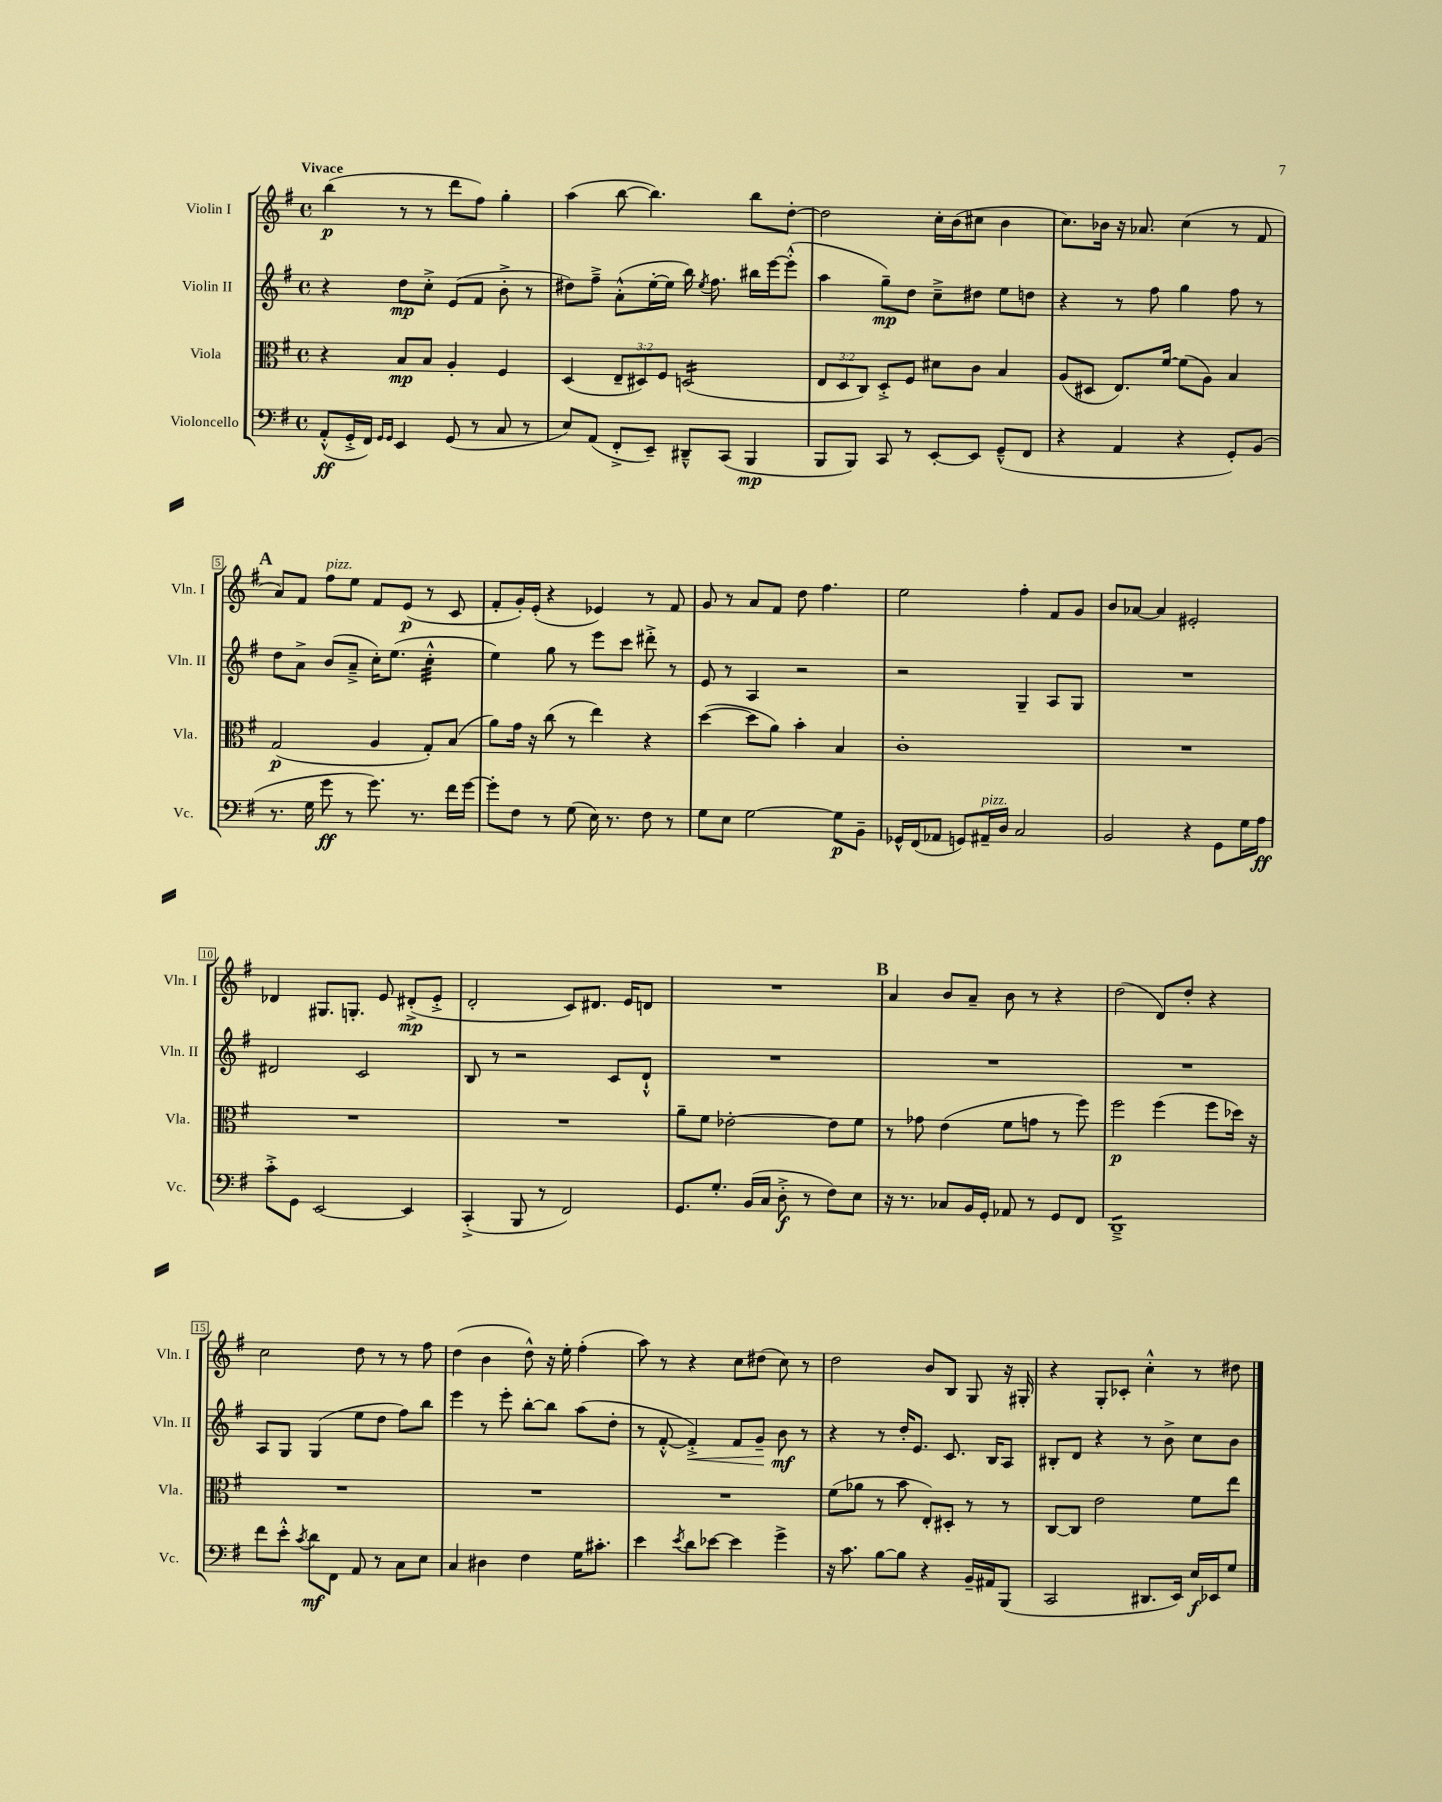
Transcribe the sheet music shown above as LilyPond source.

<<
\new StaffGroup <<
\new Staff = "s0" \with { instrumentName = "Violin I" shortInstrumentName = "Vln. I" } {
    \clef treble \key g \major \defaultTimeSignature \time 4/4 \tempo "Vivace"
    \autoBeamOff b''4\p( r8 r8 d'''8[ fis''8]) g''4-. |
    a''4( b''8~ b''4.) b''8[ d''8]~-. |
    d''2 c''16[-. b'16( cis''8] b'4 |
    c''8.[) bes'16] r16 aes'8. c''4( r8 fis'8 |
    \mark \markup { \bold "A" } a'8[) fis'8] fis''8[^\markup { \italic "pizz." } e''8] fis'8[ e'8]\p( r8 c'8 |
    fis'8[-. g'16-.) e'16]-.( r4 ees'4) r8 fis'8 |
    g'8 r8 a'8[ fis'8] d''8 fis''4. |
    e''2 fis''4-. fis'8[ g'8] |
    b'8[ aes'8]~ aes'4 eis'2-. |
    des'4 gis8.[ g8.]-. e'8 dis'8[-.->\mp( e'8]-.-> |
    d'2-. c'8[) dis'8.] e'16[ d'8] |
    R1 |
    \mark \markup { \bold "B" } a'4 b'8[ a'8]-- b'8 r8 r4 |
    d''2( d'8[) d''8]-. r4 |
    c''2 d''8 r8 r8 fis''8 |
    d''4( b'4 d''8-^) r16 e''16-. fis''4-.( |
    a''8) r8 r4 c''8[ dis''8]( c''8) r8 |
    d''2 b'8[ b8] g8 r16 gis16-. |
    r4 g8[-. ces'8]-. c''4-.-^ r8 dis''8 \bar "|." |
}
\new Staff = "s1" \with { instrumentName = "Violin II" shortInstrumentName = "Vln. II" } {
    \clef treble \key g \major \defaultTimeSignature \time 4/4
    \autoBeamOff r4 d''8[\mp c''8]-.-> e'8[( fis'8] b'8-.-> r8 |
    dis''8[) fis''8]---> a'8[-.-^( e''16~-. e''16] b''16) \acciaccatura { e''8 } fis''8. bis''16[ e'''16~ e'''8]-.-^( |
    a''4 g''8[--\mp) d''8] c''8[---> dis''8] e''8[ d''8] |
    r4 r8 fis''8 g''4 fis''8 r8 |
    \mark \markup { \bold "A" } d''8[ a'8]-> b'8[( a'8]---> c''16[-.) e''8.]( c''4:32-.-^ |
    e''4) g''8 r8 e'''8[ c'''8] dis'''8-.-> r8 |
    e'8 r8 a4 r2 |
    r2 g4-- a8[ g8] |
    R1 |
    dis'2 c'2 |
    b8 r8 r2 c'8[ d'8]-!-^ |
    R1 |
    \mark \markup { \bold "B" } R1 |
    R1 |
    a8[ g8] g4( e''8[ d''8] fis''8[) b''8] |
    e'''4 r8 e'''8-. b''8[~-. b''8] a''8[( d''8]-. |
    r8 fis'8~-.-^ fis'4-.->\<) fis'8[ g'8]--\! b'8\mf r8 |
    r4 r8 d''16[-. e'8.] c'8. b16[ a8] |
    bis8[-. d'8] r4 r8 b'8-> c''8[ b'8] \bar "|." |
}
\new Staff = "s2" \with { instrumentName = "Viola" shortInstrumentName = "Vla." } {
    \clef alto \key g \major \defaultTimeSignature \time 4/4 \override Staff.TupletNumber.text = #tuplet-number::calc-fraction-text
    \autoBeamOff r4 b8[\mp b8] a4-. fis4 |
    d4( \tuplet 3/2 { e8[-- dis8) fis8] } d2:16( |
    \tuplet 3/2 { e8[ d8 c8]) } d8[-.-> fis8] dis'8[ c'8] b4 |
    a8[( dis8] e8.[) fis'16]~ fis'8[( a8]) b4 |
    \mark \markup { \bold "A" } g2\p( a4 g8[-.) b8]( |
    a'8[) g'16] r16 c''8( r8 e''4) r4 |
    d''4~( d''8[ a'8]) b'4-. b4 |
    c'1-. |
    R1 |
    R1 |
    R1 |
    a'8[-- fis'8] ees'2~-. ees'8[ fis'8] |
    \mark \markup { \bold "B" } r8 ges'8 e'4( fis'8[ g'8] r8 fis''8) |
    fis''2\p fis''4( fis''8[ des''16]) r16 |
    R1 |
    R1 |
    R1 |
    fis'8[( aes'8] r8 b'8 e8[-.) dis8]-. r8 r8 |
    c8[~ c8] e'2 fis'8[ e''8] \bar "|." |
}
\new Staff = "s3" \with { instrumentName = "Violoncello" shortInstrumentName = "Vc." } {
    \clef bass \key g \major \defaultTimeSignature \time 4/4
    \autoBeamOff a,8[-.-^\ff( g,16-.-> fis,16]) \grace { g,16[ g,16] } e,4 g,8( r8 c8 r8 |
    e8[) a,8]( fis,8[-.-> e,8]--) dis,8[---^ c,8]( b,,4\mp |
    b,,8[ b,,8]) c,8 r8 e,8[~-. e,8] g,8[---^( fis,8] |
    r4 a,4 r4 g,8[-.) b,8]( |
    \mark \markup { \bold "A" } r8. g16 g'8\ff r8 g'8.) r8. fis'16[ g'16]~ |
    g'8[-. fis8] r8 g8( e16) r8. fis8 r8 |
    g8[ e8] g2~ g8[\p b,8]-- |
    ges,16[-^ fis,16( aes,8] g,8[) ais,16--^\markup { \italic "pizz." } d16] c2 |
    b,2 r4 g,8[ g16 a16]\ff |
    c'8[-.-> g,8] e,2~ e,4 |
    c,4-.->( b,,8 r8 fis,2) |
    g,8.[ g8.]-. b,16[( c16] d8-.->\f r8 fis8[) e8] |
    \mark \markup { \bold "B" } r16 r8. ces8[ b,16 g,16]-. aes,8 r8 g,8[ fis,8] |
    d,1:8---> |
    fis'8[ e'8]-.-^ \acciaccatura { c'8 } d'8[\mf fis,8] a,8 r8 c8[ e8] |
    c4 dis4 fis4 g16[ cis'8.]-. |
    e'4 \acciaccatura { e'8 } d'8[ ees'8]~ ees'4 g'4-> |
    r16 c'8. b8[~ b8] r4 b,16[-- ais,16 b,,8]( |
    c,2 dis,8.[ e,16]) e16[\f ees,16 g8] \bar "|." |
}
>>
>>
\layout { \context { \Score \override BarNumber.stencil = #(make-stencil-boxer 0.1 0.3 ly:text-interface::print) } }
